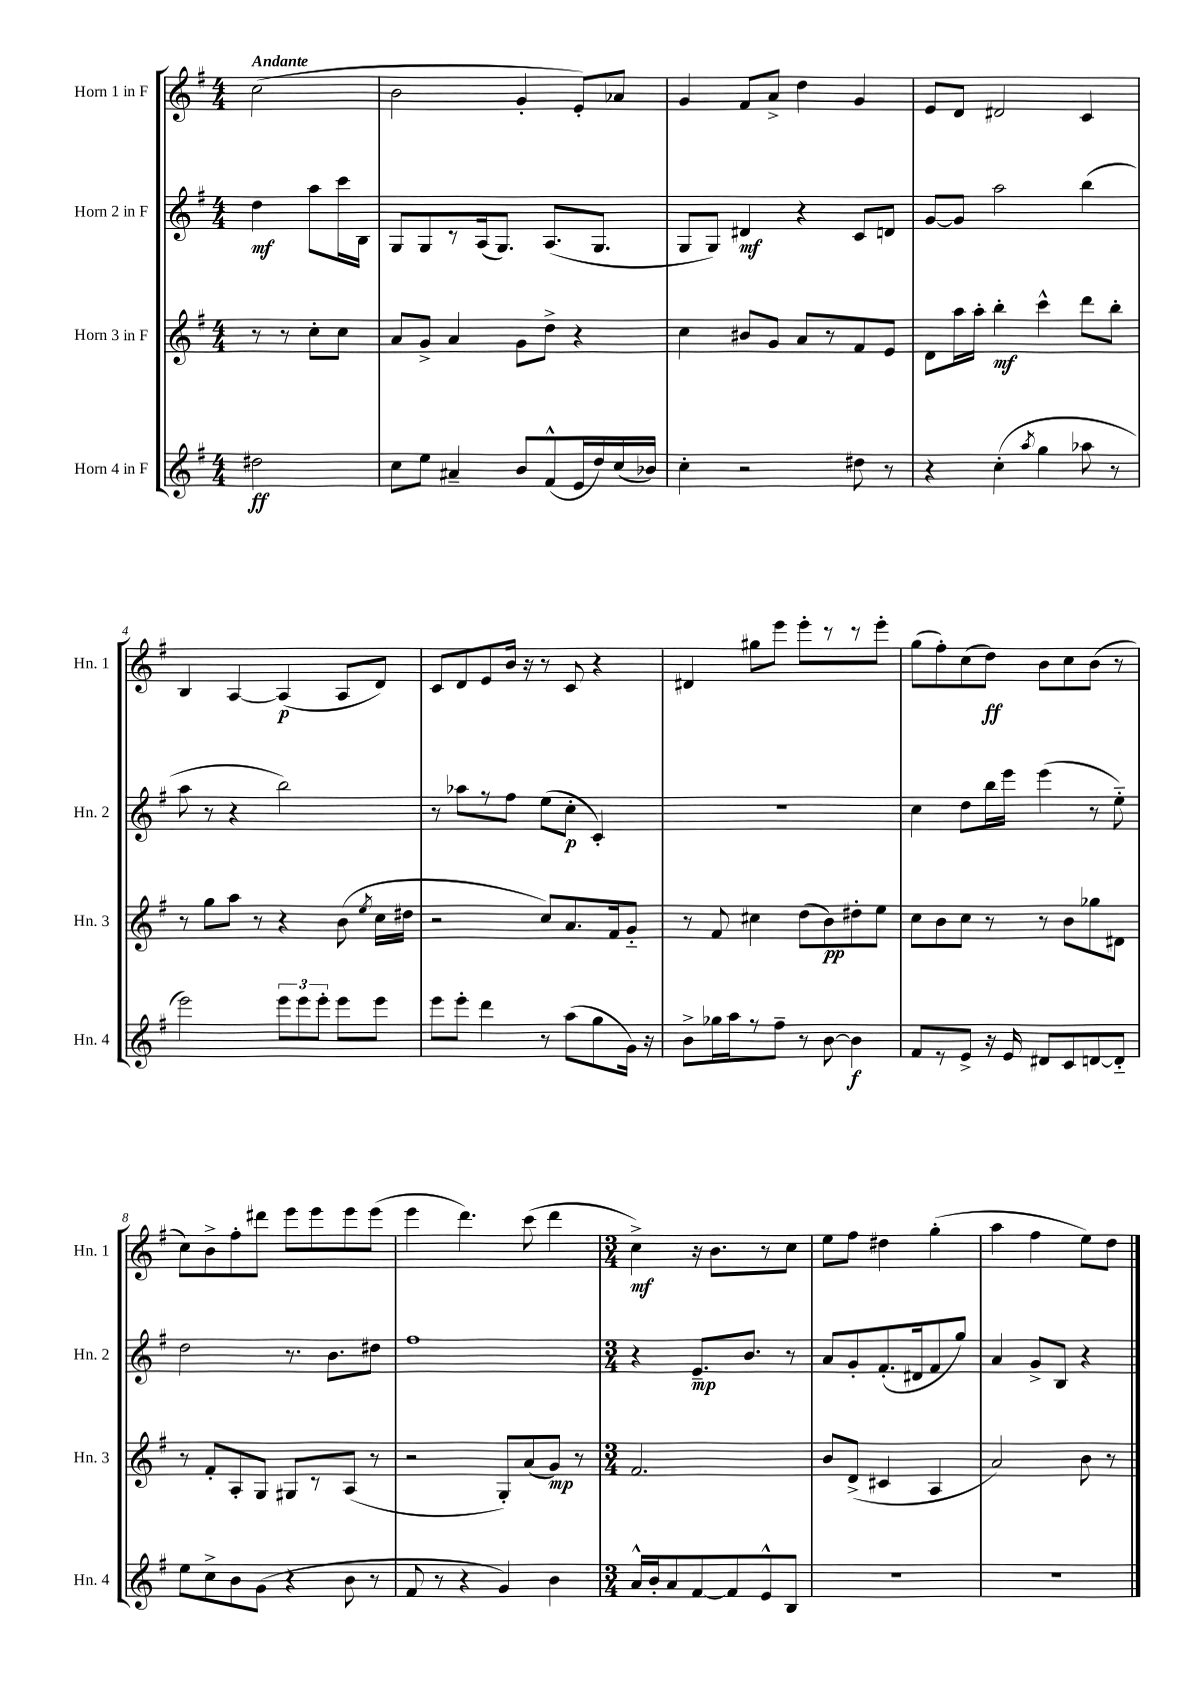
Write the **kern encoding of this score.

**kern	**dynam	**kern	**dynam	**kern	**dynam	**kern	**dynam
*part4	*part4	*part3	*part3	*part2	*part2	*part1	*part1
*staff4	*staff4	*staff3	*staff3	*staff2	*staff2	*staff1	*staff1
*I"Horn 4 in F	*	*I"Horn 3 in F	*	*I"Horn 2 in F	*	*I"Horn 1 in F	*
*I'Hn. 4	*	*I'Hn. 3	*	*I'Hn. 2	*	*I'Hn. 1	*
*clefG2	*	*clefG2	*	*clefG2	*	*clefG2	*
*k[f#]	*	*k[f#]	*	*k[f#]	*	*k[f#]	*
*M4/4	*	*M4/4	*	*M4/4	*	*M4/4	*
=	=	=	=	=	=	=	=
!	!	!	!	!	!	!LO:TX:a:B:t=Andante	!
2dd#X\	ff	8r	.	4dd\	mf	(2cc\	.
.	.	8r	.	.	.	.	.
.	.	8cc'\L	.	8aa\L	.	.	.
.	.	8cc\J	.	16ccc\L	.	.	.
.	.	.	.	16B\JJ	.	.	.
=1	=1	=1	=1	=1	=1	=1	=1
8cc\L	.	8a/L	.	8G/L	.	2b\	.
8ee\J	.	8g^/J	.	8G/	.	.	.
4a#X~/	.	4a/	.	8r	.	.	.
.	.	.	.	(16A/k	.	.	.
.	.	.	.	8.G/J)	.	.	.
8b/L	.	8g\L	.	.	.	4g'/	.
(8f#^^/	.	8dd^\J	.	(8.A/L	.	.	.
16e/L	.	4r	.	.	.	8e'/L)	.
16dd/)	.	.	.	8.G/J	.	.	.
(16cc/	.	.	.	.	.	8a-X/J	.
16b-X/JJ)	.	.	.	.	.	.	.
=2	=2	=2	=2	=2	=2	=2	=2
4cc'\	.	4cc\	.	8G/L	.	4g/	.
.	.	.	.	8G/J)	.	.	.
2r	.	8b#X/L	.	4d#X/	mf	8f#/L	.
.	.	8g/J	.	.	.	8a^/J	.
.	.	8a/L	.	4r	.	4dd\	.
.	.	8r	.	.	.	.	.
8dd#X\	.	8f#/	.	8c/L	.	4g/	.
8r	.	8e/J	.	8dn/J	.	.	.
=3	=3	=3	=3	=3	=3	=3	=3
4r	.	8d\L	.	[8g/L	.	8e/L	.
.	.	16aa\L	.	8g/J]	.	8d/J	.
.	.	16aa'\JJ	.	.	.	.	.
(4cc'\	.	4bb'\	mf	2aa\	.	2d#X/	.
8qaa/	.	.	.	.	.	.	.
4gg\	.	4ccc^^\	.	.	.	.	.
8aa-X\	.	8ddd\L	.	(4bb\	.	4c/	.
8r	.	8bb'\J	.	.	.	.	.
!!LO:LB:g=z
=4	=4	=4	=4	=4	=4	=4	=4
2eee\)	.	8r	.	8aa\	.	4B/	.
.	.	8gg\L	.	8r	.	.	.
.	.	8aa\J	.	4r	.	[4A/	.
.	.	8r	.	.	.	.	.
12eee\L	.	4r	.	2bb\)	.	(4A/]	p
12eee\	.	.	.	.	.	.	.
12eee'\J	.	.	.	.	.	.	.
8eee\L	.	(8b\	.	.	.	8A/L	.
.	.	8qee/	.	.	.	.	.
8eee\J	.	16cc\LL	.	.	.	8d/J)	.
.	.	16dd#X\JJ	.	.	.	.	.
=5	=5	=5	=5	=5	=5	=5	=5
8eee\L	.	2r	.	8r	.	8c/L	.
8eee'\J	.	.	.	8aa-X\L	.	8d/	.
4ddd\	.	.	.	8r	.	8e/	.
.	.	.	.	8ff#\J	.	16b/Jk	.
.	.	.	.	.	.	16r	.
8r	.	8cc/L)	.	(8ee\L	.	8r	.
(8aa\L	.	8.a/	.	8cc'\J	p	8c/	.
8gg\	.	.	.	4c'/)	.	4r	.
.	.	16f#/k	.	.	.	.	.
16g\Jk)	.	8g/J	.	.	.	.	.
16r	.	.	.	.	.	.	.
=6	=6	=6	=6	=6	=6	=6	=6
8b^\L	.	8r	.	1r	.	4d#X/	.
16gg-X\L	.	8f#/	.	.	.	.	.
16aa\J	.	.	.	.	.	.	.
8r	.	4cc#X\	.	.	.	8gg#X\L	.
8ff#~\J	.	.	.	.	.	8eee\J	.
8r	.	(8dd\L	.	.	.	8eee'\L	.
[8b\	.	8b\)	pp	.	.	8r	.
4b\]	f	8dd#X'\	.	.	.	8r	.
.	.	8ee\J	.	.	.	8eee'\J	.
=7	=7	=7	=7	=7	=7	=7	=7
8f#/L	.	8cc\L	.	4cc\	.	(8gg\L	.
8r	.	8b\	.	.	.	8ff#'\)	.
8e^/J	.	8cc\J	.	8dd\L	.	(8cc\	.
16r	.	8r	.	16bb\L	.	8dd\J)	ff
16e/	.	.	.	16eee\JJ	.	.	.
8d#X/L	.	8r	.	(4eee\	.	8b\L	.
8c/	.	8b\L	.	.	.	8cc\	.
[8dn/	.	8gg-X\	.	8r	.	(8b\J	.
8d/J]	.	8d#X\J	.	8ee\)	.	8r	.
!!LO:LB:g=z
=8	=8	=8	=8	=8	=8	=8	=8
8ee\L	.	8r	.	2dd\	.	8cc\L)	.
8cc^\	.	8f#'/L	.	.	.	8b^\	.
8b\	.	8A'/	.	.	.	8ff#'\	.
(8g\J	.	8G/J	.	.	.	8ddd#X\J	.
4r	.	8G#X/L	.	8.r	.	8eee\L	.
.	.	8r	.	.	.	8eee\	.
.	.	.	.	8.b\L	.	.	.
8b\	.	(8A/J	.	.	.	8eee\	.
8r	.	8r	.	8dd#X\J	.	(8eee\J	.
=9	=9	=9	=9	=9	=9	=9	=9
8f#/	.	2r	.	1ff#	.	4eee\	.
8r	.	.	.	.	.	.	.
4r	.	.	.	.	.	4.ddd\)	.
4g/)	.	8G'/L)	.	.	.	.	.
.	.	(8a/	.	.	.	(8ccc\	.
4b\	.	8g/J)	mp	.	.	4ddd\	.
.	.	8r	.	.	.	.	.
=10	=10	=10	=10	=10	=10	=10	=10
*M3/4	*	*M3/4	*	*M3/4	*	*M3/4	*
16a^^/LL	.	2.f#/	.	4r	.	4cc^\)	mf
16b'/J	.	.	.	.	.	.	.
8a/	.	.	.	.	.	.	.
[8f#/	.	.	.	8.e~/L	mp	16r	.
.	.	.	.	.	.	8.b\L	.
8f#/]	.	.	.	.	.	.	.
.	.	.	.	8.b/J	.	.	.
8e^^/	.	.	.	.	.	8r	.
8B/J	.	.	.	8r	.	8cc\J	.
=11	=11	=11	=11	=11	=11	=11	=11
2.r	.	8b/L	.	8a/L	.	8ee\L	.
.	.	(8d^/J	.	8g'/	.	8ff#\J	.
.	.	4c#X/	.	(8.f#'/	.	4dd#X\	.
.	.	.	.	16d#X/k	.	.	.
.	.	4A/	.	8f#/	.	(4gg'\	.
.	.	.	.	8gg/J)	.	.	.
=12	=12	=12	=12	=12	=12	=12	=12
2.r	.	2a/)	.	4a/	.	4aa\	.
.	.	.	.	8g^/L	.	4ff#\	.
.	.	.	.	8B/J	.	.	.
.	.	8b\	.	4r	.	8ee\L)	.
.	.	8r	.	.	.	8dd\J	.
==	==	==	==	==	==	==	==
*-	*-	*-	*-	*-	*-	*-	*-
